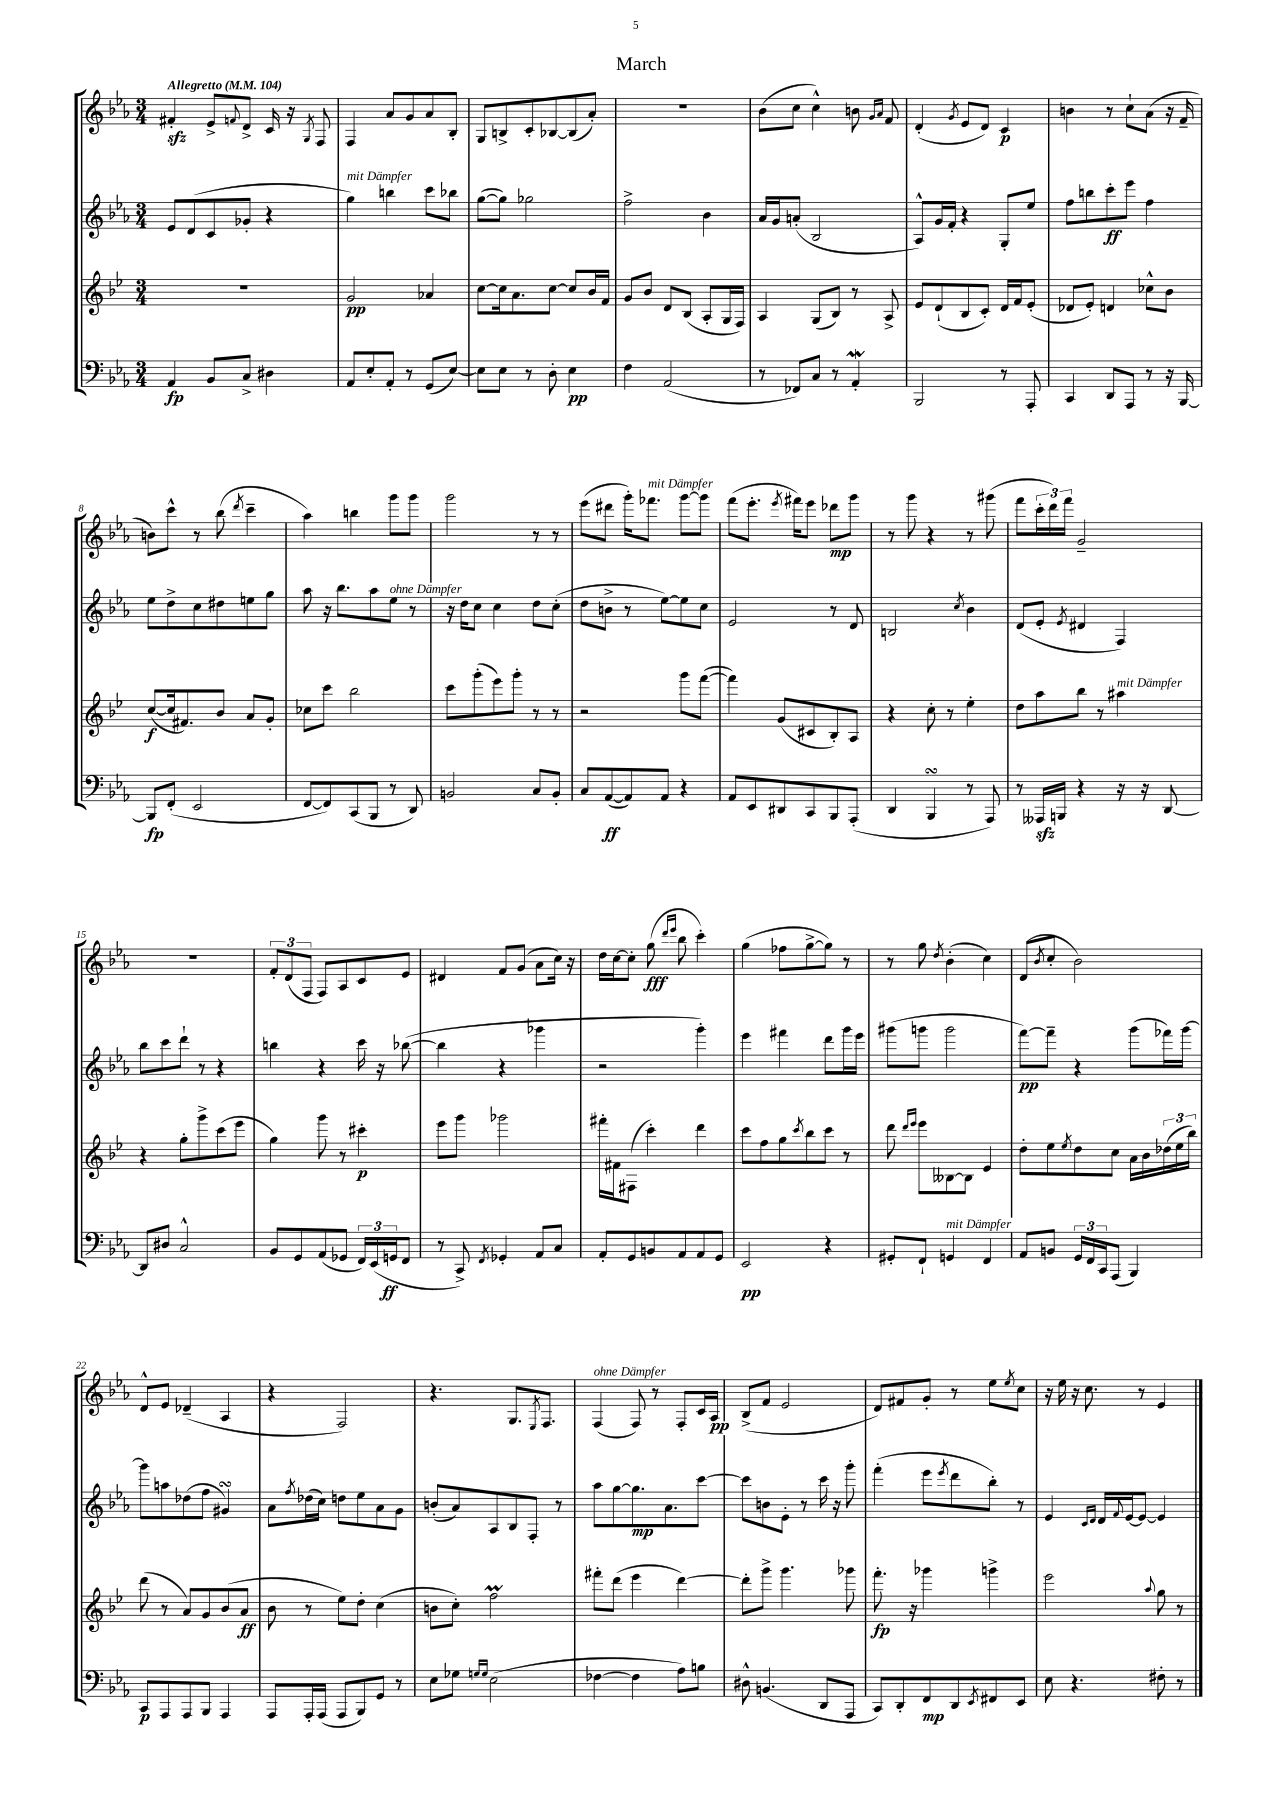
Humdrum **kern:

**kern	**dynam	**kern	**dynam	**kern	**dynam	**kern	**dynam
*part4	*part4	*part3	*part3	*part2	*part2	*part1	*part1
*staff4	*staff4	*staff3	*staff3	*staff2	*staff2	*staff1	*staff1
*clefF4	*	*clefG2	*	*clefG2	*	*clefG2	*
*k[b-e-a-]	*	*k[b-e-]	*	*k[b-e-a-]	*	*k[b-e-a-]	*
*M3/4	*	*M3/4	*	*M3/4	*	*M3/4	*
*MM104	*	*MM104	*	*MM104	*	*MM104	*
=1	=1	=1	=1	=1	=1	=1	=1
!	!	!	!	!	!	!LO:TX:a:B:t=Allegretto	!
4AA-/	fp	2.r	.	8e-/L	.	4f#Xzz'/	.
.	.	.	.	(8d/	.	.	.
8BB-/L	.	.	.	8c/	.	8e-^/L	.
.	.	.	.	.	.	8qqfn/	.
8C^/J	.	.	.	8g-X'/J	.	8d^/J	.
4D#X\	.	.	.	4r	.	16c/	.
.	.	.	.	.	.	16r	.
.	.	.	.	.	.	8qG/	.
.	.	.	.	.	.	8F/	.
=2	=2	=2	=2	=2	=2	=2	=2
!	!	!	!	!LO:TX:a:i:t=mit Dämpfer	!	!	!
8AA-/L	.	2g/	pp	4gg\)	.	4F/	.
8E-'/	.	.	.	.	.	.	.
8AA-'/J	.	.	.	4bbn\	.	8a-/L	.
8r	.	.	.	.	.	8g/	.
(8GG/L	.	4a-X/	.	8ccc\L	.	8a-/	.
[8E-/J)	.	.	.	8bb-X\J	.	8B-'/J	.
=3	=3	=3	=3	=3	=3	=3	=3
8E-\L]	.	[8cc\L	.	([8gg\L	.	8G/L	.
8E-\J	.	16cc\k]	.	8gg\J])	.	8Bn^/	.
.	.	8.a\	.	.	.	.	.
8r	.	.	.	2gg-X\	.	8c'/	.
8D'\	.	[8cc\J	.	.	.	[8B-X/	.
4E-\	pp	8cc/L]	.	.	.	(8B-/]	.
.	.	16b-/L	.	.	.	8a-'/J)	.
.	.	16f/JJ	.	.	.	.	.
=4	=4	=4	=4	=4	=4	=4	=4
4F\	.	8g/L	.	2ff^\	.	2.r	.
.	.	8b-/J	.	.	.	.	.
(2AA-/	.	8d/L	.	.	.	.	.
.	.	(8B-/J	.	.	.	.	.
.	.	8A'/L	.	4b-\	.	.	.
.	.	16G/L	.	.	.	.	.
.	.	16F/JJ)	.	.	.	.	.
=5	=5	=5	=5	=5	=5	=5	=5
8r	.	4A/	.	16a-/LL	.	(8b-\L	.
.	.	.	.	16g/J	.	.	.
8FF-X/L)	.	.	.	(8an'/J	.	8cc\J	.
8C/J	.	(8G/L	.	2B-/	.	4cc^^\)	.
8r	.	8B-/J)	.	.	.	.	.
4AA-w'/	.	8r	.	.	.	8bn\	.
.	.	.	.	.	.	16qqg/LL	.
.	.	.	.	.	.	16qqa-/JJ	.
.	.	8A^/	.	.	.	8f/	.
=6	=6	=6	=6	=6	=6	=6	=6
2BBB-/	.	8e-/L	.	8A-^^/L)	.	(4d'/	.
.	.	(8d`/	.	16g/L	.	.	.
.	.	.	.	16f'/JJ	.	.	.
.	.	.	.	.	.	8qg/	.
.	.	8B-/	.	4r	.	8e-/L	.
.	.	8c'/J)	.	.	.	8d/J)	.
8r	.	16d/LL	.	8G'/L	.	4c/	p
.	.	16f/J	.	.	.	.	.
8AAA-'/	.	(8e-'/J	.	8ee-/J	.	.	.
=7	=7	=7	=7	=7	=7	=7	=7
4CC/	.	8d-X/L	.	8ff\L	.	4bn\	.
.	.	8e-'/J)	.	8bbn\	.	.	.
8DD/L	.	4dn/	.	8ccc'\	ff	8r	.
8AAA-/J	.	.	.	8eee-\J	.	8cc`\L	.
8r	.	8cc-X^^\L	.	4ff\	.	(8a-\J	.
16r	.	8b-\J	.	.	.	16r	.
[16BBB-/	.	.	.	.	.	16f~/	.
!!LO:LB:g=z
=8	=8	=8	=8	=8	=8	=8	=8
8BBB-/L]	fp	([8cc/L	f	8ee-\L	.	8bn\L)	.
(8FF'/J	.	16cc/k]	.	8dd^\	.	8ccc^^\J	.
.	.	8.f#X/)	.	.	.	.	.
2EE-/	.	.	.	8cc\	.	8r	.
.	.	8b-/J	.	8dd#X\	.	(8bb-\	.
.	.	.	.	.	.	8qddd/	.
.	.	8a/L	.	8een\	.	4ccc~\	.
.	.	8g'/J	.	8gg\J	.	.	.
=9	=9	=9	=9	=9	=9	=9	=9
[8FF/L	.	8cc-X\L	.	8aa-\	.	4aa-\)	.
8FF/])	.	8ccc\J	.	16r	.	.	.
.	.	.	.	8.bb-\L	.	.	.
(8CC/	.	2bb-\	.	.	.	4bbn\	.
8BBB-/J	.	.	.	8aa-\	.	.	.
!	!	!	!	!LO:TX:a:i:t=ohne Dämpfer	!	!	!
8r	.	.	.	8ee-\J	.	8ggg\L	.
8DD/)	.	.	.	8r	.	8ggg\J	.
=10	=10	=10	=10	=10	=10	=10	=10
2BBn/	.	8ccc\L	.	16r	.	2ggg\	.
.	.	.	.	16dd\KL	.	.	.
.	.	(8ggg'\	.	8cc\J	.	.	.
.	.	8eee-\)	.	4cc\	.	.	.
.	.	8ggg'\J	.	.	.	.	.
8C/L	.	8r	.	8dd\L	.	8r	.
8BB'/J	.	8r	.	(8cc'\J	.	8r	.
=11	=11	=11	=11	=11	=11	=11	=11
8C/L	.	2r	.	8dd\L	.	(8eee-\L	.
([8AA-/	ff	.	.	8bn^\J	.	8ddd#X\J	.
8AA-/])	.	.	.	8r	.	16ggg'\KL)	.
!	!	!	!	!	!	!LO:TX:a:i:t=mit Dämpfer	!
.	.	.	.	.	.	8.fff-X\J	.
8AA-/J	.	.	.	[8ee-\L)	.	.	.
4r	.	8ggg\L	.	8ee-\]	.	[8ggg\L	.
.	.	([8fff\J	.	8cc\J	.	8ggg\J]	.
=12	=12	=12	=12	=12	=12	=12	=12
8AA-/L	.	4fff\])	.	2e-/	.	(8fff\L	.
8EE-/	.	.	.	.	.	8.eee-'\J	.
8DD#X/	.	(8g/L	.	.	.	.	.
.	.	.	.	.	.	8qeee-/	.
.	.	.	.	.	.	16fff#X\KL)	.
8CC/	.	8c#X/	.	.	.	8eee-\J	.
8BBB-/	.	8B-'/)	.	8r	.	8ddd-X\L	mp
(8AAA-'/J	.	8A/J	.	8d/	.	8ggg\J	.
=13	=13	=13	=13	=13	=13	=13	=13
4DD/	.	4r	.	2Bn/	.	8r	.
.	.	.	.	.	.	8ggg\	.
4BBB-sSSS/	.	8cc'\	.	.	.	4r	.
.	.	8r	.	.	.	.	.
.	.	.	.	8qcc/	.	.	.
8r	.	4ee-'\	.	4b-\	.	8r	.
8AAA-/)	.	.	.	.	.	(8ggg#X\	.
=14	=14	=14	=14	=14	=14	=14	=14
8r	.	8dd\L	.	(8d/L	.	8fff\L	.
16AAA--Xzz/LL	.	8aa\	.	8e-'/J	.	24ccc'\L	.
.	.	.	.	.	.	24ddd\)	.
16BBBn/JJ	.	.	.	.	.	.	.
.	.	.	.	.	.	24fff\JJ	.
.	.	.	.	8qe-/	.	.	.
4r	.	8bb-\J	.	4d#X/	.	2g~/	.
.	.	8r	.	.	.	.	.
!	!	!LO:TX:a:i:t=mit Dämpfer	!	!	!	!	!
16r	.	4aa#X\	.	4F/)	.	.	.
16r	.	.	.	.	.	.	.
[8DD/	.	.	.	.	.	.	.
!!LO:LB:g=z
=15	=15	=15	=15	=15	=15	=15	=15
8DD/L]	.	4r	.	8bb-\L	.	2.r	.
8D#X/J	.	.	.	8ccc\	.	.	.
2C^^/	.	8gg'\L	.	8ddd`\J	.	.	.
.	.	8ggg^\	.	8r	.	.	.
.	.	(8ccc\	.	4r	.	.	.
.	.	8eee-\J	.	.	.	.	.
=16	=16	=16	=16	=16	=16	=16	=16
8BB-/L	.	4gg\)	.	4bbn\	.	12f'/L	.
.	.	.	.	.	.	(12d/	.
8GG/	.	.	.	.	.	.	.
.	.	.	.	.	.	12F/J	.
(8AA-/	.	8ggg\	.	4r	.	8F/L)	.
8GG-X/J	.	8r	.	.	.	8A-/	.
24FF/LL)	.	4ccc#X'\	p	16ccc\	.	8c/	.
(24EE-/	.	.	.	.	.	.	.
.	.	.	.	16r	.	.	.
24GGn/J	ff	.	.	.	.	.	.
8FF/J	.	.	.	([8bb-X\	.	8e-/J	.
=17	=17	=17	=17	=17	=17	=17	=17
8r	.	8eee-\L	.	4bb-\]	.	4d#X/	.
8CC^/)	.	8ggg\J	.	.	.	.	.
8qFF/	.	.	.	.	.	.	.
4GG-X'/	.	2ggg-X\	.	4r	.	8f/L	.
.	.	.	.	.	.	(8g/J	.
8AA-/L	.	.	.	4ggg-X\	.	8a-\L	.
8C/J	.	.	.	.	.	16cc\Jk)	.
.	.	.	.	.	.	16r	.
=18	=18	=18	=18	=18	=18	=18	=18
8AA-'/L	.	16fff#X'\LL	.	2r	.	16dd\LL	.
.	.	16f#X\J	.	.	.	[16cc\J	.
8GG/	.	(8F#X\J	.	.	.	8cc'\J]	.
8BBn/	.	4ccc'\)	.	.	.	(8gg\	fff
.	.	.	.	.	.	16qqddd/LL	.
.	.	.	.	.	.	16qqeee-/JJ	.
8AA-/	.	.	.	.	.	8bb-\	.
8AA-/	.	4ddd\	.	4ggg'\)	.	4ccc'\)	.
8GG/J	.	.	.	.	.	.	.
=19	=19	=19	=19	=19	=19	=19	=19
2EE-/	pp	8ccc\L	.	4eee-\	.	(4gg\	.
.	.	8ff\	.	.	.	.	.
.	.	8gg\	.	4fff#X\	.	8ff-X\L	.
.	.	8qccc/	.	.	.	.	.
.	.	8bb-\	.	.	.	[8gg^\	.
4r	.	8ccc\J	.	8ddd\L	.	8gg\J])	.
.	.	8r	.	16ggg\L	.	8r	.
.	.	.	.	16eee-\JJ	.	.	.
=20	=20	=20	=20	=20	=20	=20	=20
8GG#X'/L	.	8ddd\	.	(8ggg#X\L	.	8r	.
.	.	16qqddd/LL	.	.	.	.	.
.	.	16qqeee-/JJ	.	.	.	.	.
8FF`/J	.	8eee-\L	.	8gggn\J	.	8gg\	.
.	.	.	.	.	.	8qdd/	.
!LO:TX:a:i:t=mit Dämpfer	!	!	!	!	!	!	!
4GGn/	.	[8B--X\	.	2ggg\	.	(4b-'\	.
.	.	8B--\J]	.	.	.	.	.
4FF/	.	4e-/	.	.	.	4cc\)	.
=21	=21	=21	=21	=21	=21	=21	=21
8AA-/L	.	8dd'\L	.	[8fff\L)	pp	(8d/L	.
.	.	.	.	.	.	8qb-/	.
8BBn/J	.	8ee-\	.	8fff~\J]	.	8cc'/J	.
.	.	8qee-/	.	.	.	.	.
24GG/LL	.	8dd\	.	4r	.	2b-\)	.
24FF/	.	.	.	.	.	.	.
24CC/J	.	.	.	.	.	.	.
(8AAA-/J	.	8cc\J	.	.	.	.	.
4BBB-/)	.	16a\LL	.	(8ggg\L	.	.	.
.	.	16b-\	.	.	.	.	.
.	.	(24dd-X\	.	16fff-X\L)	.	.	.
.	.	24ee-\	.	.	.	.	.
.	.	.	.	[16ggg\JJ	.	.	.
.	.	24bb-\JJ)	.	.	.	.	.
!!LO:LB:g=z
=22	=22	=22	=22	=22	=22	=22	=22
8CC/L	p	(8ddd\	.	8ggg\L]	.	8d^^/L	.
8AAA-/	.	8r	.	8aan\	.	8e-/J	.
8AAA-/	.	8a/L)	.	(8dd-X\	.	(4d-X~/	.
8BBB-/J	.	8g/	.	8ff\J	.	.	.
4AAA-/	.	(8b-/	.	4g#XsSsS/)	.	4A-/	.
.	.	8a/J	ff	.	.	.	.
=23	=23	=23	=23	=23	=23	=23	=23
8AAA-/L	.	8b-\	.	8a-\L	.	4r	.
.	.	.	.	8qff/	.	.	.
16AAA-'/L	.	8r	.	(16dd-X\L	.	.	.
(16AAA-/JJ	.	.	.	16cc\JJ)	.	.	.
8AAA-/L	.	8ee-\L)	.	8ddn\L	.	2F/)	.
8BBB-/)	.	8dd'\J	.	8ee-\	.	.	.
8GG/J	.	(4cc\	.	8a-\	.	.	.
8r	.	.	.	8g\J	.	.	.
=24	=24	=24	=24	=24	=24	=24	=24
8E-\L	.	8bn\L	.	(8bn'/L	.	4.r	.
8G-X\J	.	8cc'\J)	.	8a-/)	.	.	.
16qqGn/LL	.	.	.	.	.	.	.
16qqG/JJ	.	.	.	.	.	.	.
(2E-\	.	2ffM\	.	8A-/	.	.	.
.	.	.	.	8B-/	.	8.G/L	.
.	.	.	.	8F'/J	.	.	.
.	.	.	.	.	.	8qE-/	.
.	.	.	.	.	.	8.F/J	.
.	.	.	.	8r	.	.	.
=25	=25	=25	=25	=25	=25	=25	=25
!	!	!	!	!	!	!LO:TX:a:i:t=ohne Dämpfer	!
[4F-X\	.	8fff#X'\L	.	8aa-\L	.	(4F/	.
.	.	(8ddd\J	.	[8gg\	.	.	.
4F-\]	.	4eee-\	.	8.gg\]	mp	8F/)	.
.	.	.	.	.	.	8r	.
.	.	.	.	8.a-\	.	.	.
8A-\L)	.	[4ddd\)	.	.	.	8F'/L	.
8Bn\J	.	.	.	[8ccc\J	.	16c/L	.
.	.	.	.	.	.	16A-/JJ	pp
=26	=26	=26	=26	=26	=26	=26	=26
8D#X^^\	.	8ddd'\L]	.	8ccc\L]	.	(8B-^/L	.
(4.BBn/	.	8ggg^\J	.	8bn\	.	8f/J	.
.	.	4.ggg\	.	8e-'\J	.	2e-/	.
.	.	.	.	8r	.	.	.
8DD/L	.	.	.	16ccc\	.	.	.
.	.	.	.	16r	.	.	.
8AAA-/J	.	8ggg-X\	.	8ggg'\	.	.	.
=27	=27	=27	=27	=27	=27	=27	=27
8CC/L)	.	8.fff'\	fp	(4fff'\	.	8d/L)	.
8DD'/	.	.	.	.	.	8f#X/	.
.	.	16r	.	.	.	.	.
8FF/	mp	4ggg-X\	.	8eee-\L	.	8g'/J	.
.	.	.	.	8qeee-/	.	.	.
8DD/	.	.	.	8ddd\	.	8r	.
8qEE-/	.	.	.	.	.	.	.
8FF#X/	.	4gggn^\	.	8bb-'\J)	.	8ee-\L	.
.	.	.	.	.	.	8qee-/	.
8EE-/J	.	.	.	8r	.	8cc\J	.
=28	=28	=28	=28	=28	=28	=28	=28
8E-\	.	2eee-\	.	4e-/	.	16r	.
.	.	.	.	.	.	16ee-\	.
4.r	.	.	.	.	.	16r	.
.	.	.	.	.	.	8.cc\	.
.	.	.	.	16qqc/LL	.	.	.
.	.	.	.	16qqd/JJ	.	.	.
.	.	.	.	16d/LL	.	.	.
.	.	.	.	8qqf/	.	.	.
.	.	.	.	[16e-/J	.	.	.
.	.	.	.	8e-/J_	.	8r	.
.	.	8qqaa/	.	.	.	.	.
8F#X'\	.	8gg\	.	4e-/]	.	4e-/	.
8r	.	8r	.	.	.	.	.
==	==	==	==	==	==	==	==
*-	*-	*-	*-	*-	*-	*-	*-
